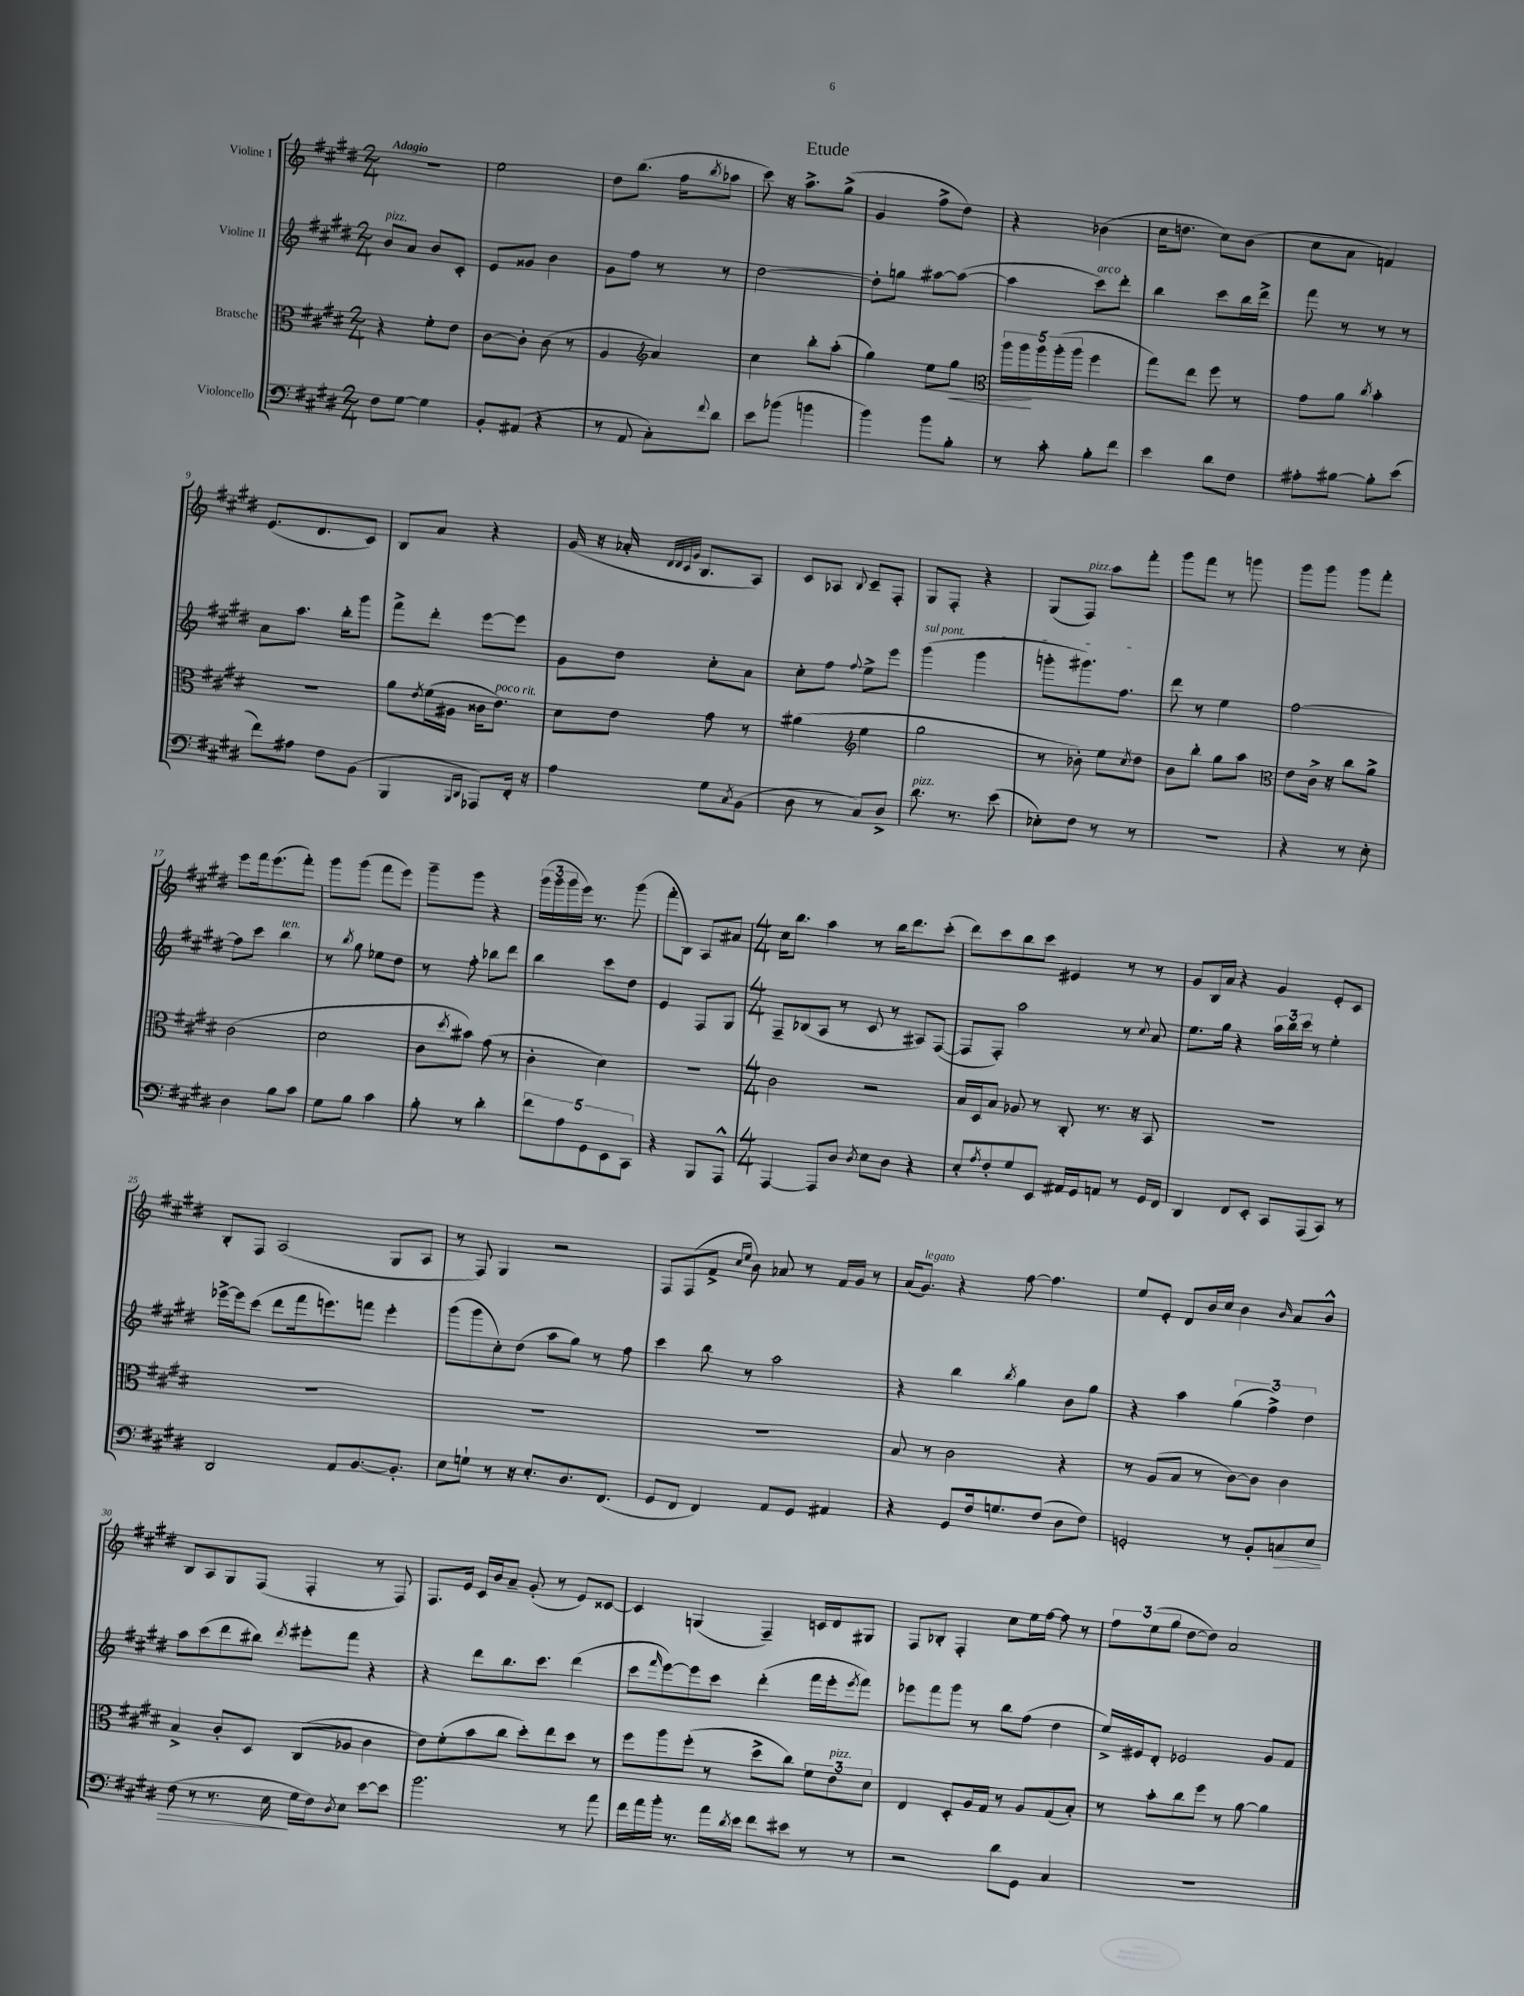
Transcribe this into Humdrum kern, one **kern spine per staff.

**kern	**kern	**kern	**kern
*staff4	*staff3	*staff2	*staff1
*clefF4	*clefC3	*clefG2	*clefG2
*k[f#c#g#d#]	*k[f#c#g#d#]	*k[f#c#g#d#]	*k[f#c#g#d#]
*M2/4	*M2/4	*M2/4	*M2/4
8F#	4r	8b	2r
[8G#	.	8a	.
4G#]	8f#'	8b	.
.	8e	8c#'	.
=	=	=	=
8BB'	[8c#	8e	2ee
(8AA#	8c#']	8g##	.
4r	(8c#	4b	.
.	8r	.	.
=	=	=	=
8r	4A	8g#	8dd#
8AA	.	8ff#	(8.bb
*	*clefG2	*	*
8C#')	4a)	8r	.
.	.	.	16ff#
8qqf#	.	.	8qbb
8d#	.	8r	8aa-
=	=	=	=
8e	4cc#	[2dd#	8ccc#)
(8b-	.	.	16r
.	.	.	8.aa^
4b	8bb'	.	.
.	(8aa'	.	(8gg#^
=	=	=	=
4b)	4gg#)	8dd#']	4g#
.	.	8gg	.
8b	8ee	[8aa#	8ff#^
8B'	8gg#	(8aa#_	8dd#)
=	=	=	=
*	*clefC3	*	*
8r	20aa	4aa#]	4r
.	20aa	.	.
.	20aa	.	.
8c#'	.	.	.
.	(20aa'	.	.
.	20aa	.	.
8B'	4ff#	8ccc#)	(4b-
8f#	.	8ddd#'	.
=	=	=	=
4e	8gg#)	4bb	16cc#
.	.	.	8.dd
.	8ee	.	.
8d#	8ff#	8ccc#	8cc#)
8F#	8r	16bb	(8b
.	.	16ddd#^	.
=	=	=	=
8A#'	8g#	8fff#	8cc#
[8B#	8a	8r	8a
.	8qcc#	.	.
8B#']	4b'	8r	4f)
(8e	.	8r	.
=	=	=	=
8f#)	2r	8a	(8.e
8A#	.	8.aa	.
.	.	.	8.d#
8F#	.	.	.
.	.	16bb'	.
(8BB	.	8ggg#	8c#)
=	=	=	=
4BBB	8a	8fff#^	8B
.	8qe	.	.
.	(16f#	8ddd#'	8a
.	16A#	.	.
16qqBBB	.	.	.
16qqDD#	.	.	.
8AAA-)	16c##	[8eee	4r
.	8.e)	.	.
16FF#'	.	8eee]	.
16r	.	.	.
=	=	=	=
4A	8d#	8g#	(16g#
.	.	.	16r
.	8e	8dd#	16a-'
.	.	.	32qqd#
.	.	.	32qqd#
.	.	.	32qqc#
.	.	.	32qqg#
.	.	.	8.B
8G#	8g#	8cc#'	.
8qC#	.	.	.
(8BB	8r	8a	8A)
=	=	=	=
8D#	(4a#	8cc#'	8c#
8r	.	8ff#	8A-
*	*clefG2	*	*
.	.	8qqff#	8qqB
8C#)	4ee	8ee^	8c#~
8D#^	.	8eee	8F#'
=	=	=	=
8.d#	2gg#	(4ggg#	8G#
.	.	.	8F#'
8.r	.	.	.
.	.	4ggg#	4r
(8e	.	.	.
=	=	=	=
8E-')	8r	8ggg'	(8G#
8F#	8b-')	8.ggg#)	8F#)
8r	8ee	.	8aa
.	.	8.ff#	.
.	8qcc#	.	.
8r	8dd#	.	8fff#'
=	=	=	=
2r	8b	8ddd#	8ggg#
.	8bb'	8r	8fff#
.	8gg#	4ee	8r
.	8aa	.	8ggg
=	=	=	=
*	*clefC3	*	*
4r	8e	[2ff#	8ggg#
.	16c#^	.	8ggg#
.	16r	.	.
8r	8cc#	.	8ggg#
8E'	8a^	.	8fff#'
=	=	=	=
4D#	(2c#	8ff#]	8eee
.	.	8ccc#	16fff#
.	.	.	(8.eee
8B	.	4bb	.
8c#	.	.	8fff#')
=	=	=	=
8G#	2d#	8r	8ggg#
.	.	8qbb	.
8B	.	8gg#	(8ggg#
4c#	.	8ee-	8fff#
.	.	8dd#	8eee)
=	=	=	=
8B'	8c#	8r	8ggg#~
.	8qdd#	.	.
8r	8b#)	8ff#'	8ggg#
4d#'	(8g#	8bb-	4r
.	8r	8ddd#	.
=	=	=	=
10f#	4c#'	4bb	(24ggg#
.	.	.	24ggg#
.	.	.	24ggg#
10A	.	.	.
.	.	.	16eee)
.	.	.	8.r
10GG#	.	.	.
.	4d#)	8ccc#	.
10EE	.	.	.
.	.	8dd#	(8ggg#
10CC#	.	.	.
=	=	=	=
4r	2r	4e	8fff#'
.	.	.	8B)
8BBB	.	8F#	8A
8AAA^^	.	8G#	8a#
=	=	=	=
*M4/4	*M4/4	*M4/4	*M4/4
[4AAA	2c#	8F#~	16cc#
.	.	.	8.bb
.	.	(8B-	.
8AAA]	.	8A	4aa
8D#	.	8r	.
8qD#	.	.	.
8E	2r	8c#	8r
8D#	.	8r	16bb
.	.	.	8.ddd#
4r	.	8A#)	.
.	.	([8F#	(8ccc#'
=	=	=	=
8E'	16B	8F#]	8ddd#)
.	16D#	.	.
8qA	.	.	.
8F#'	8B	8F#')	8ccc#
8G#	8A-	2aa	8bb
8EE	8r	.	8ccc#
16AA#	8C#'	.	4e#
16GG#	.	.	.
8AA	8.r	.	.
8r	.	8r	8r
.	16r	.	.
.	.	8qqcc#	.
16GG#	8BB	8a	8r
16FF#	.	.	.
=	=	=	=
4DD#	1r	8.ee	8g#
.	.	.	16B
.	.	16gg#	16a
8FF#	.	4r	4r
8EE'	.	.	.
8CC#	.	24aa	4g#
.	.	24bb	.
.	.	24ccc#	.
(8AAA	.	8r	.
8CC#)	.	4ee'	8e'
8r	.	.	8c#
=	=	=	=
2DD#	1r	[16eee-^	8B'
.	.	16eee-]	.
.	.	(8ccc#	8F#
.	.	8ddd#	(2A
.	.	16fff#	.
.	.	8.eee)	.
8AA	.	.	.
[8.BB	.	8fff	.
.	.	4eee'	8G#
8.BB']	.	.	.
.	.	.	8A
=	=	=	=
8E	1r	(8ggg#	8r
8G`	.	8ggg#	8F#)
8r	.	8cc#')	4G#
16r	.	(8dd#	.
8.E'	.	.	.
.	.	8aa	2r
8.D#	.	8gg#)	.
.	.	8r	.
(8.FF#	.	.	.
.	.	8ff#	.
=	=	=	=
8GG#	1r	4ccc#	8F#
8FF#	.	.	(8F#
4FF#)	.	8bb	8f#^
.	.	.	16qqcc#
.	.	.	16qqee
.	.	8r	8b)
8AA	.	2aa	8a-
8GG#	.	.	8r
4AA#	.	.	16f#
.	.	.	16g#
.	.	.	8r
=	=	=	=
4r	8B	4r	(16a
.	.	.	8.g#)
.	8r	.	.
8GG#	2c#	4bb	4r
16F#	.	.	.
8.G	.	.	.
.	.	8qbb	.
.	.	4gg#	[8ff#
(8F#	.	.	4.ff#]
8D#	4r	8b	.
8F#)	.	8gg#	.
=	=	=	=
2GG'	8r	4r	8ee
.	(8A	.	8e'
.	8B	4aa	8d#
.	8r	.	16b
.	.	.	16cc#
8r	[8c#)	(6gg#	4b
8BB'	8c#]	.	.
.	.	6ff#^)	.
.	.	.	16qqb
8C	4c#	.	8a
.	.	6dd#	.
8E	.	.	8b^^
=	=	=	=
(8F#	4B^	8aa	8B
8r	.	(8ccc#	8A
8.r	8c#'	8ddd#	8G#
.	8D#	8bb#)	(8F#
16E	.	.	.
.	.	8qddd#	.
16G#	(8C#	8eee#'	4F#'
16F#)	.	.	.
8qD#	.	.	.
8E	8A-	8fff#	.
[8e	4c#	4r	8r
8e]	.	.	8F#)
=	=	=	=
2.b	8e)	4r	8.F#
.	(8f#'	.	.
.	.	.	16e
.	8b	8ddd#	16c#
.	.	.	16b
.	8cc#	8.bb	8a~
.	8dd#')	.	(8g#'
.	.	8.ccc#	.
.	8ee	.	8r
8r	8dd#	(4ddd#	8e)
8a	8r	.	[8c##
=	=	=	=
16f#	8ff#	8ccc#	4c##]
16a	.	.	.
.	.	16qqfff#	.
16b'	8aa	[8eee)	.
8.r	.	.	.
.	(8ff#'	8eee]	(4G
16a	8r	8ccc#	.
8qd#	.	.	.
16e	.	.	.
8f#	8dd#^	(4ddd#'	4F#~)
8e#	8cc#)	.	.
8r	12f#	16fff#	16c
.	.	16eee'	16d#
.	12e	.	.
.	.	8qeee	.
8r	.	8fff#)	8G#
.	12d#	.	.
=	=	=	=
2r	4E	8eee-	8F#
.	.	8fff#	8B-'
.	8D#'	8ggg#	4F#'
.	16A	8r	.
.	16G#	.	.
8d#	8r	8bb	8cc#
8GG#	8A	(8ff#	16ee
.	.	.	[16ff#
4C#	(8G#	4dd#	8ff#]
.	8B')	.	8r
=	=	=	=
1r	8r	16ee^)	12ff#
.	.	16e#	.
.	.	.	(12ee
.	8b'	8d#'	.
.	.	.	12gg#
.	8cc#	2e-	[8dd#
.	8ff#	.	8dd#])
.	8r	.	2a
.	[8a	.	.
.	4a]	8g#	.
.	.	8f#	.
==	==	==	==
*-	*-	*-	*-
